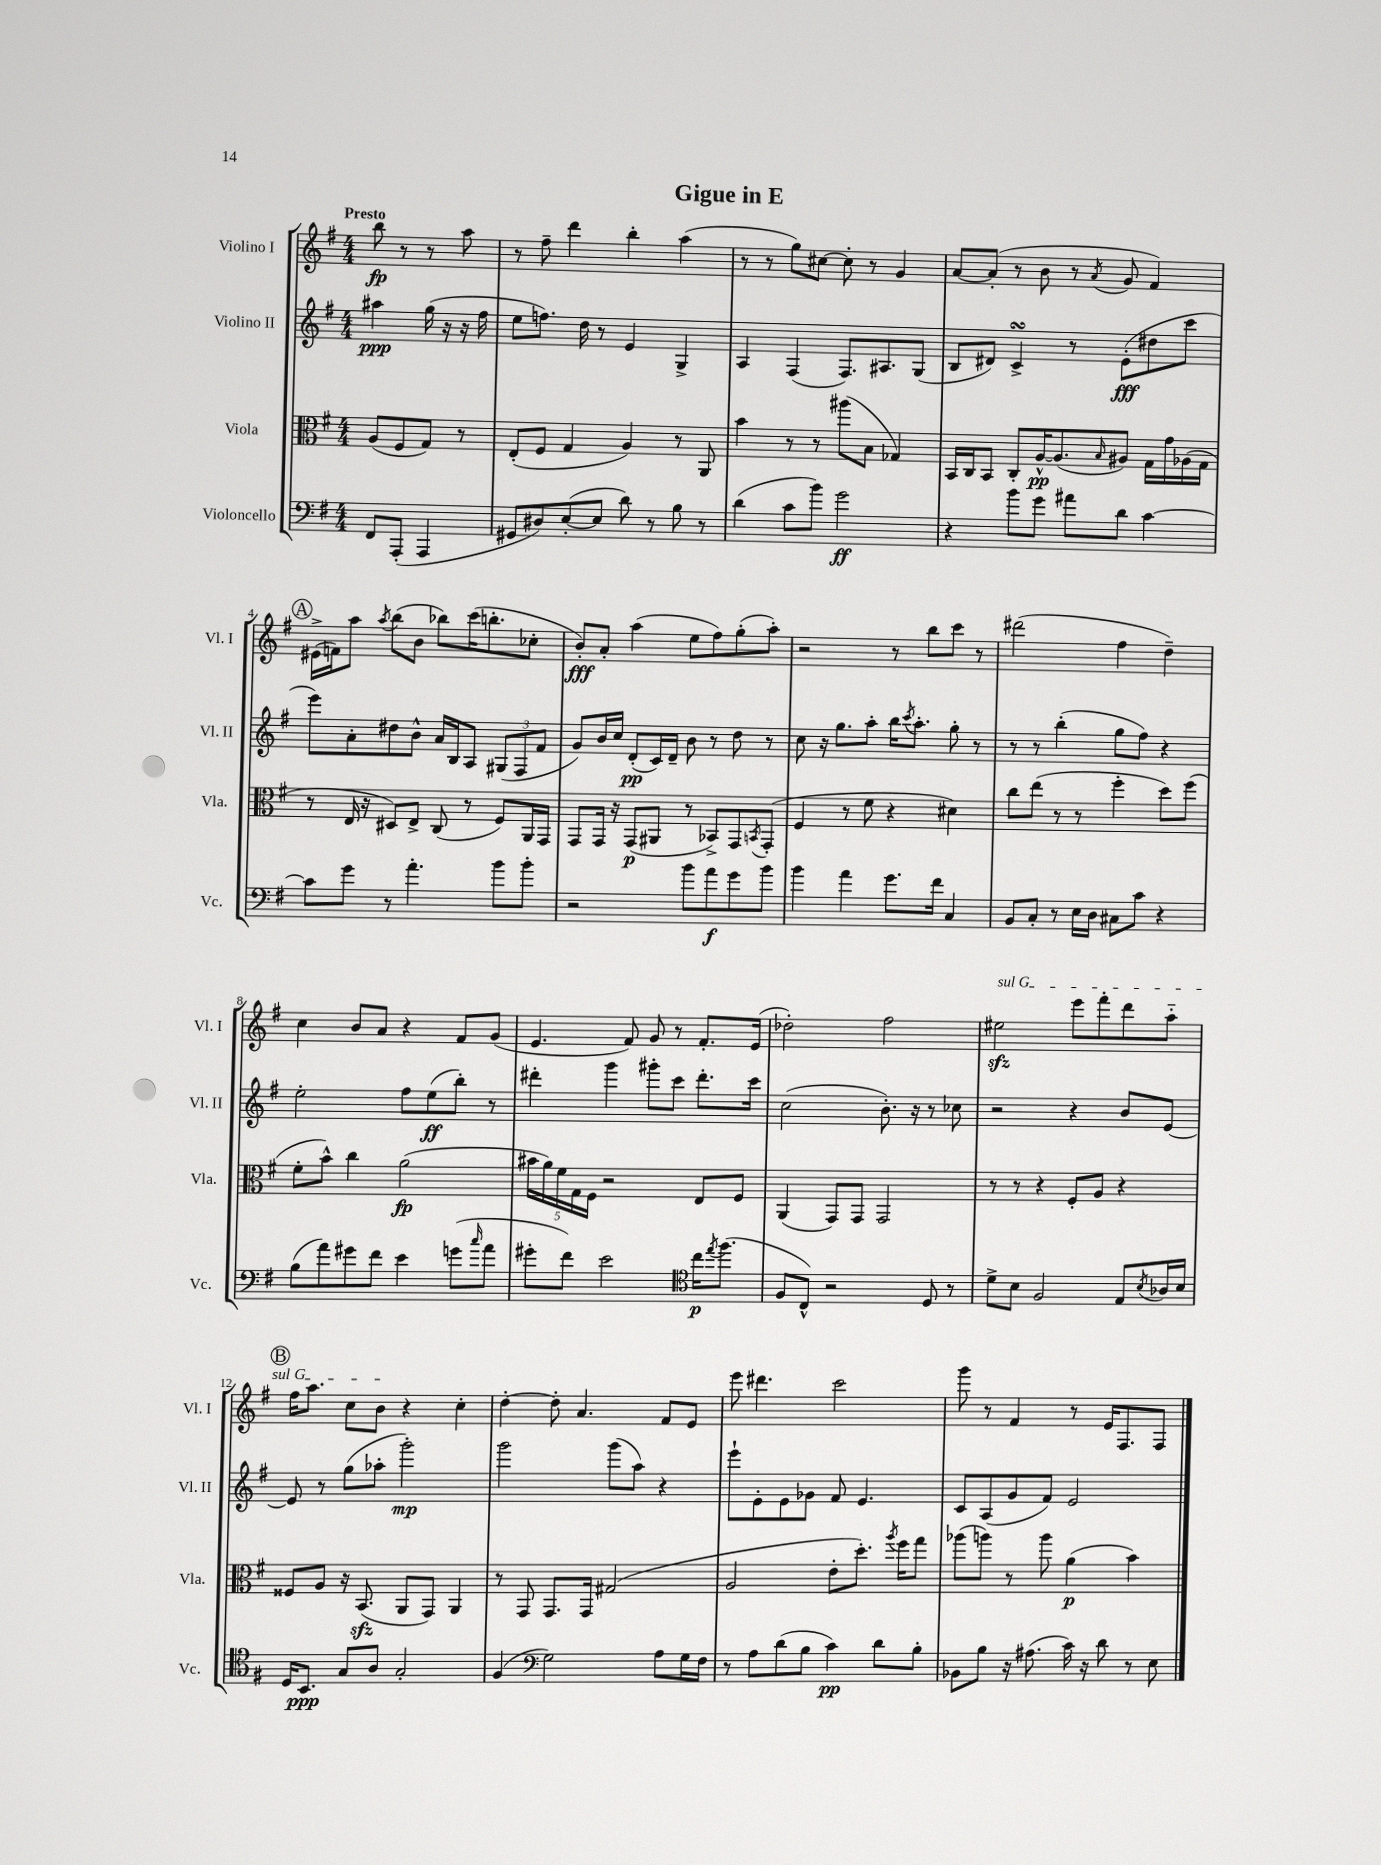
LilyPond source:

\header { title = "Gigue in E" }
<<
\new StaffGroup <<
\new Staff = "s0" \with { instrumentName = "Violino I" shortInstrumentName = "Vl. I" } {
    \clef treble \key g \major \numericTimeSignature \time 4/4 \partial 2 \tempo "Presto"
    b''8\fp r8 r8 a''8 |
    r8 fis''8-- d'''4 b''4-. a''4( |
    r8 r8 g''8) cis''8~ cis''8-. r8 g'4 |
    a'8~ a'8-.( r8 b'8 r8 \acciaccatura { a'8 } g'8 fis'4) |
    \mark \markup { \circle "A" } eis'16->( f'16) a''8 \acciaccatura { a''8 } b''8( b'8 bes''8) c'''16( b''8.-. ces''8-. |
    b'8-.\fff) a'8-. a''4( e''8 fis''8) g''8-.( a''8-.) |
    r2 r8 b''8 c'''8 r8 |
    dis'''2( fis''4 d''4--) |
    c''4 b'8 a'8 r4 fis'8 g'8( |
    e'4. fis'8) g'8 r8 fis'8.-. e'16( |
    des''2-.) fis''2 |
    \once \override TextSpanner.bound-details.left.text = \markup { \italic "sul G" } eis''2\sfz\startTextSpan e'''8 fis'''8-. d'''8 a''8-_ |
    \mark \markup { \circle "B" } fis''16 a''8. c''8 b'8\stopTextSpan r4 c''4-. |
    d''4~-. d''8-. a'4. fis'8 e'8 |
    e'''8 dis'''4. c'''2 |
    g'''8 r8 fis'4 r8 e'16 fis8. fis8 \bar "|." |
}
\new Staff = "s1" \with { instrumentName = "Violino II" shortInstrumentName = "Vl. II" } {
    \clef treble \key g \major \numericTimeSignature \time 4/4 \partial 2
    ais''4\ppp g''16( r16 r16 fis''16 |
    e''8 f''8.) d''16 r8 e'4 g4-> |
    a4 fis4( fis8.) ais8. g8( |
    b8 dis'8) c'4->\turn r8 e'8-.\fff( dis''8 c'''8 |
    \mark \markup { \circle "A" } e'''8) a'8-. dis''8 b'8-^ a'16 b16 a8 \tuplet 3/2 { gis8( fis8 fis'8 } |
    g'8) b'16 c''16 d'8-.\pp( c'16) d'16-- b'8 r8 d''8 r8 |
    c''8 r16 g''8. a''8-. b''16 \acciaccatura { c'''8 } a''8.-. g''8-. r8 |
    r8 r8 b''4-.( g''8 fis''8) r4 |
    e''2-. fis''8 e''8\ff( b''8-.) r8 |
    dis'''4-. g'''4 gis'''8-. c'''8 dis'''8.-. c'''16 |
    c''2( b'8.-.) r16 r8 ces''8 |
    r2 r4 b'8 e'8~ |
    \mark \markup { \circle "B" } e'8 r8 g''8( aes''8-. g'''2-.\mp) |
    g'''2 g'''8( a''8) r4 |
    e'''8-! e'8-. e'8 ges'8 fis'8 e'4. |
    c'8 a8( g'8 fis'8) e'2 \bar "|." |
}
\new Staff = "s2" \with { instrumentName = "Viola" shortInstrumentName = "Vla." } {
    \clef alto \key g \major \numericTimeSignature \time 4/4 \partial 2
    a8( fis8 g8) r8 |
    e8-.( fis8 g4 a4) r8 a,8 |
    b'4 r8 r8 ais''8( b8 ges4) |
    b,16 c16 b,8 c8-. a16~-^\pp a8.( \grace { b16 } ais8) g16 g'16 aes16( g16 |
    \mark \markup { \circle "A" } r8 e16 r16 dis8) e8-> c8( r8 fis8) a,16 g,16 |
    g,8 g,16 r16 g,8\p( ais,8 r8 bes,8->) g,8 \acciaccatura { b,8 } g,8-.( |
    fis4 r8 fis'8 r4 dis'4) |
    c''8 e''8( r8 r8 fis''4-. d''8) fis''8( |
    fis'8-. b'8-^) c''4 a'2\fp( |
    \tuplet 5/4 { bis'16 a'16) fis'16 g16 fis16 } r2 e8 fis8 |
    a,4( g,8) g,8 g,2 |
    r8 r8 r4 fis8-. a8 r4 |
    \mark \markup { \circle "B" } fisis8 a8 r16 b,8.\sfz( a,8 g,8) a,4 |
    r8 g,8 g,8. g,16 gis2( |
    a2 e'8-. d''8.-.) \acciaccatura { a''8 } fis''16 g''8 |
    aes''8( a''8) r8 a''8 a'4\p( b'4) \bar "|." |
}
\new Staff = "s3" \with { instrumentName = "Violoncello" shortInstrumentName = "Vc." } {
    \clef bass \key g \major \numericTimeSignature \time 4/4 \partial 2
    fis,8 a,,8-.( a,,4 |
    gis,8 dis8) e8~-.( e8 d'8) r8 b8 r8 |
    d'4( c'8 b'8) g'2\ff |
    r4 b'8 g'8 ais'8 d'8 c'4~ |
    \mark \markup { \circle "A" } c'8 g'8 r8 a'4.-. b'8 b'8-. |
    r2 b'8 a'8\f g'8 b'8 |
    b'4 a'4 g'8. fis'16 c4 |
    b,8 c8-. r8 e16 d16 cis8 c'8 r4 |
    b8( a'8) gis'8 fis'8 e'4 g'8( \grace { c''16 } a'8 |
    gis'8-. fis'8) e'2 \clef tenor c''16\p \acciaccatura { e''8 } fis''8.( |
    fis8 c8-^) r2 d8 r8 |
    d'8-> b8 fis2 e8 \acciaccatura { b8 } aes16 b16 |
    \mark \markup { \circle "B" } d16 b,8.\ppp g8 a8 g2-. |
    fis4( \clef bass g2) a8 g16 fis16 |
    r8 a8 d'8( b8 c'4\pp) d'8 b8-. |
    bes,8 b8 r16 ais8.( c'16) r16 d'8 r8 e8 \bar "|." |
}
>>
>>
